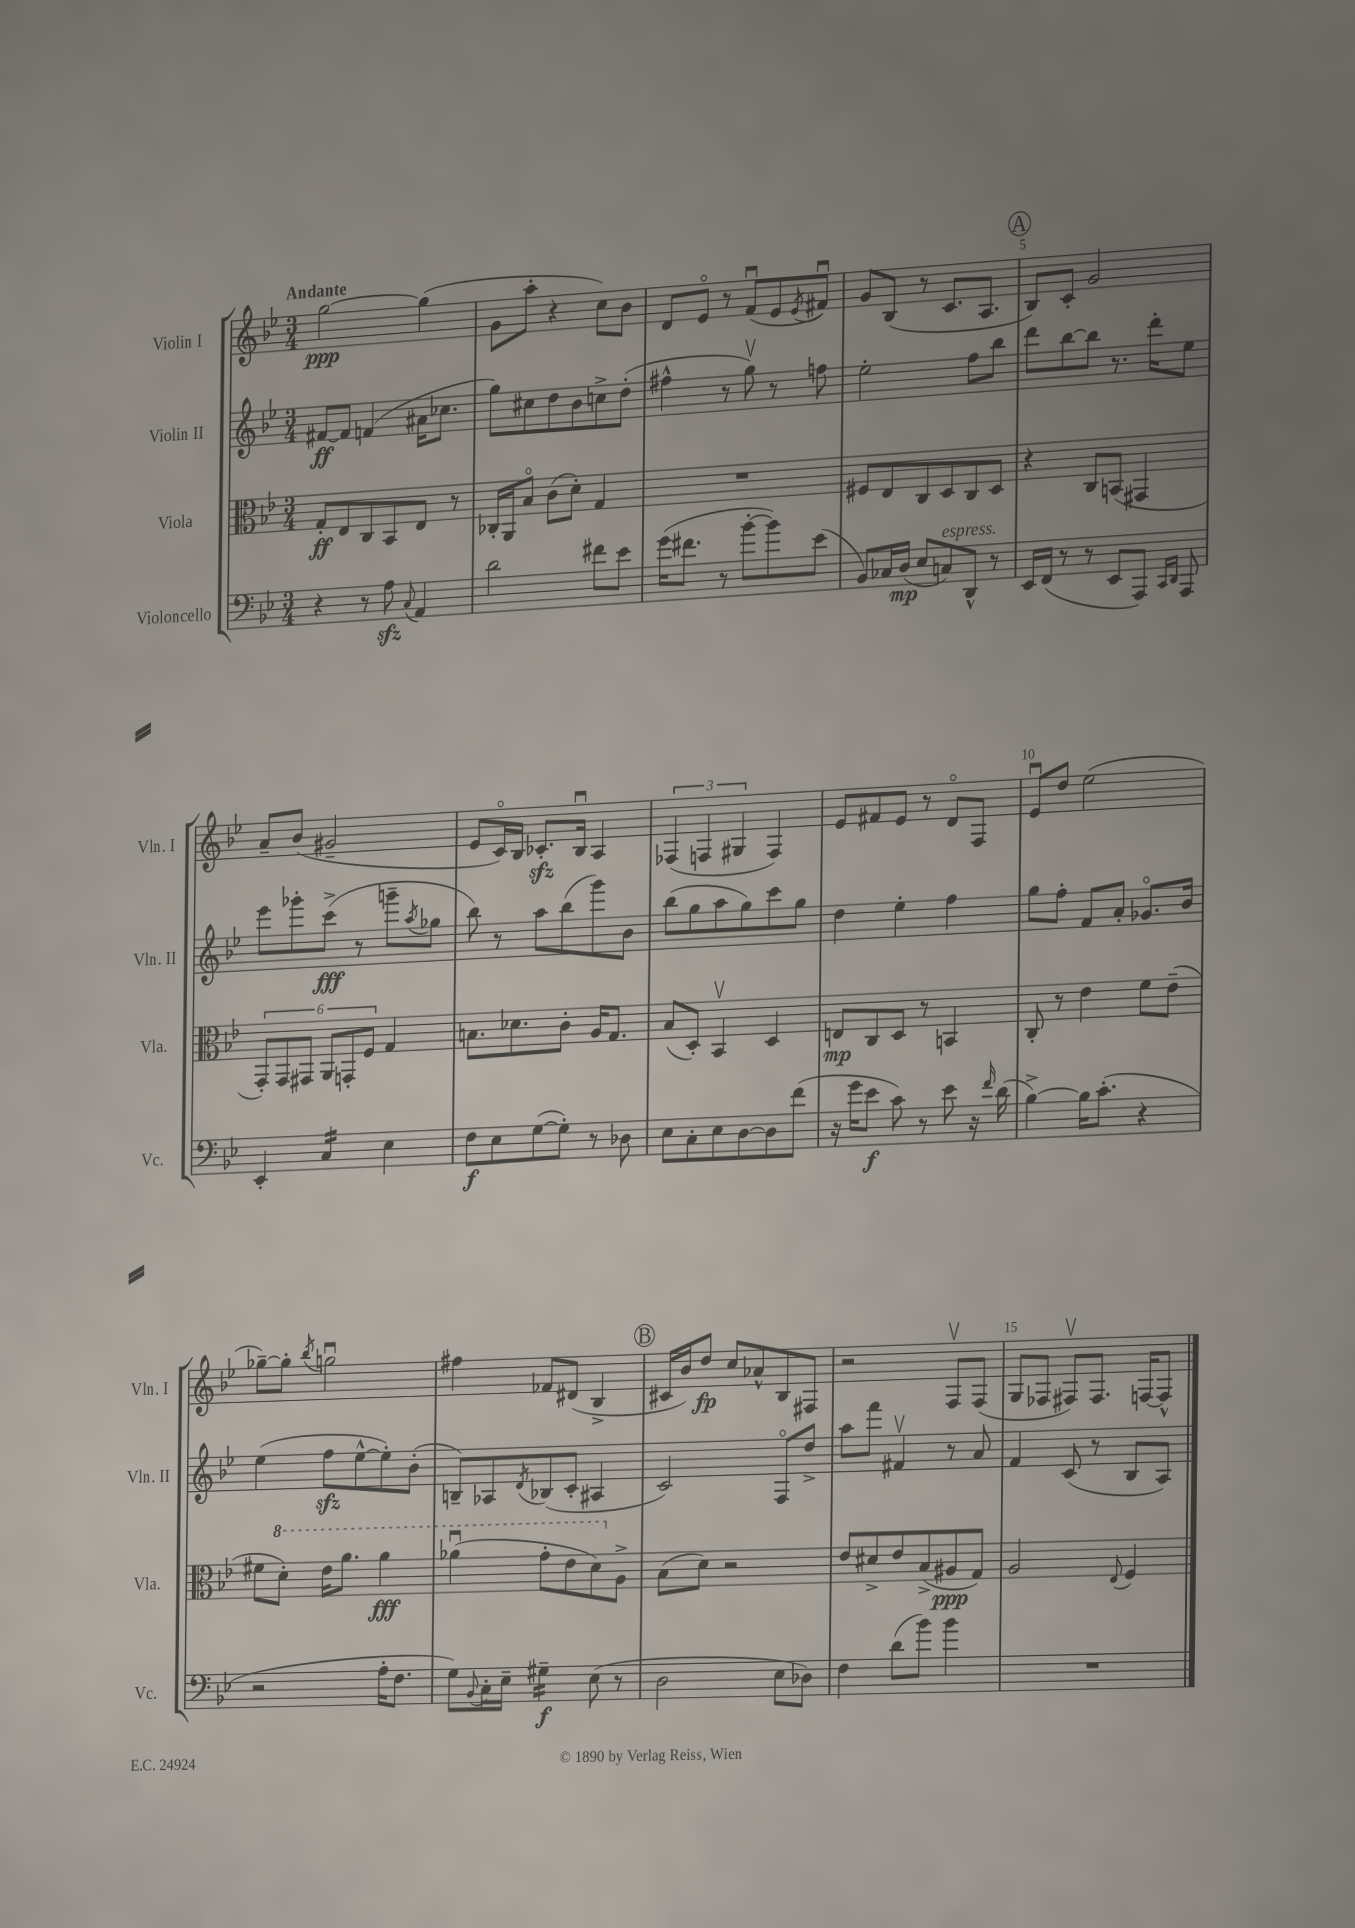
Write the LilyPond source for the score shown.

<<
\new StaffGroup <<
\new Staff = "s0" \with { instrumentName = "Violin I" shortInstrumentName = "Vln. I" } {
    \clef treble \key bes \major \numericTimeSignature \time 3/4 \tempo "Andante"
    g''2~\ppp g''4( |
    g'8 a''8-. r4 c''8) bes'8 |
    d'8 ees'8\flageolet r8 f'8\downbow( ees'8 \acciaccatura { ees'8 } fis'8\downbow) |
    g'8 bes8( r8 c'8. a8. |
    \mark \markup { \circle "A" } bes8) c'8-. g'2 |
    a'8-- bes'8( gis'2-- |
    ees'8 c'16\flageolet) bes16 ces'8.-.\sfz bes16\downbow a4 |
    \tuplet 3/2 { fes4( f4 gis4 } f4) |
    ees'8 fis'8 ees'8 r8 d'8\flageolet f8 |
    ees'8\downbow d''8 ees''2( |
    ges''8~--) ges''8-. \acciaccatura { bes''8 } g''2\downbow |
    fis''4 fes'8 dis'8( bes4-> |
    \mark \markup { \circle "B" } cis'16 bes'16) d''8\fp c''8 aes'8-^ bes8 fis8 |
    r2 f8\upbow f8( |
    g8 fes8 fis8\upbow) fis8. f16~ f8-^ \bar "|." |
}
\new Staff = "s1" \with { instrumentName = "Violin II" shortInstrumentName = "Vln. II" } {
    \clef treble \key bes \major \numericTimeSignature \time 3/4
    fis'8~\ff fis'8 f'4( ais'16 ces''8. |
    g''8) cis''8 d''8 bes'8 c''8-> d''8-.( |
    fis''4-^ r8 g''8\upbow) r8 f''8 |
    ees''2-. f''8 bes''8 |
    \mark \markup { \circle "A" } d'''8 bes''8~ bes''8 r8. d'''16-. ees''8 |
    ees'''8 ges'''8-. c'''8->\fff( r8 g'''8-- \acciaccatura { a''8 } ges''8 |
    bes''8) r8 a''8 bes''8( g'''8) bes'8 |
    bes''8( g''8 a''8 g''8) c'''8 g''8 |
    d''4 ees''4-. f''4 |
    g''8 f''8-. f'8 a'8-. ges'8.\flageolet bes'16 |
    ees''4( f''8\sfz ees''8~-^ ees''8-.) bes'8-.( |
    b8--) aes8 \acciaccatura { d'8 } bes8( c'8-. ais4 |
    \mark \markup { \circle "B" } c'2) f8\flageolet d''8-> |
    a''8 f'''8 fis'4\upbow r8 a'8 |
    f'4 c'8( r8 bes8 a8) \bar "|." |
}
\new Staff = "s2" \with { instrumentName = "Viola" shortInstrumentName = "Vla." } {
    \clef alto \key bes \major \numericTimeSignature \time 3/4
    g8-.\ff ees8 c8 bes,8 ees8 r8 |
    ces16-. a,16 bes8\flageolet c'8( d'8-.) g4 |
    R2. |
    fis8 ees8 c8 d8 c8 d8 |
    \mark \markup { \circle "A" } r4 c8 b,8( gis,4 |
    \tuplet 6/4 { g,8-.) g,8 gis,8 a,8 g,8-. f8 } g4 |
    b8. des'8. c'8-. a16 g8. |
    bes8( d8-.) bes,4\upbow d4 |
    e8\mp c8 d8 r8 b,4 |
    c8-. r8 ees'4 f'8 ees'8--( |
    fis'8 \ottava #1 d''8-.) ees''16 a''8. a''4\fff |
    aes''4\downbow( g''8-. ees''8 d''8) \ottava #0 a8-> |
    \mark \markup { \circle "B" } bes8( d'8) r2 |
    ees'8 dis'8-> ees'8 bes8->( ais8\ppp g8) |
    a2 \appoggiatura { ees8 } f4 \bar "|." |
}
\new Staff = "s3" \with { instrumentName = "Violoncello" shortInstrumentName = "Vc." } {
    \clef bass \key bes \major \numericTimeSignature \time 3/4
    r4 r8 a8\sfz \appoggiatura { c8 } a,4 |
    d'2 fis'8 ees'8 |
    g'16( fis'8. r8 bes'8~-. bes'8) ees'8( |
    bes,8) ces16 d16\mp( ees8 c8^\markup { \italic "espress." }) d,8-^ r8 |
    \mark \markup { \circle "A" } ees,16 f,16( r8 r8 ees,8 a,,8) \grace { c,16 d,16 } a,,8 |
    ees,4-. c4:16 ees4 |
    f8\f ees8 g8~( g8-.) r8 des8 |
    ees8 c8-. ees8 d8~ d8 f'8( |
    r16 g'16 ees'8\f c'8) r8 ees'8 r16 \grace { f'16 } d'16( |
    bes4~->) bes16 c'8.-.( r4 |
    r2 a16-. f8. |
    g8) \appoggiatura { bes,8 } c16-. ees16-- gis4:16--\f ees8( r8 |
    \mark \markup { \circle "B" } d2 ees8 des8) |
    f4 d'8( bes'8) bes'4 |
    R2. \bar "|." |
}
>>
>>
\layout { \context { \Score \override BarNumber.break-visibility = ##(#f #t #t) barNumberVisibility = #(every-nth-bar-number-visible 5) } }
